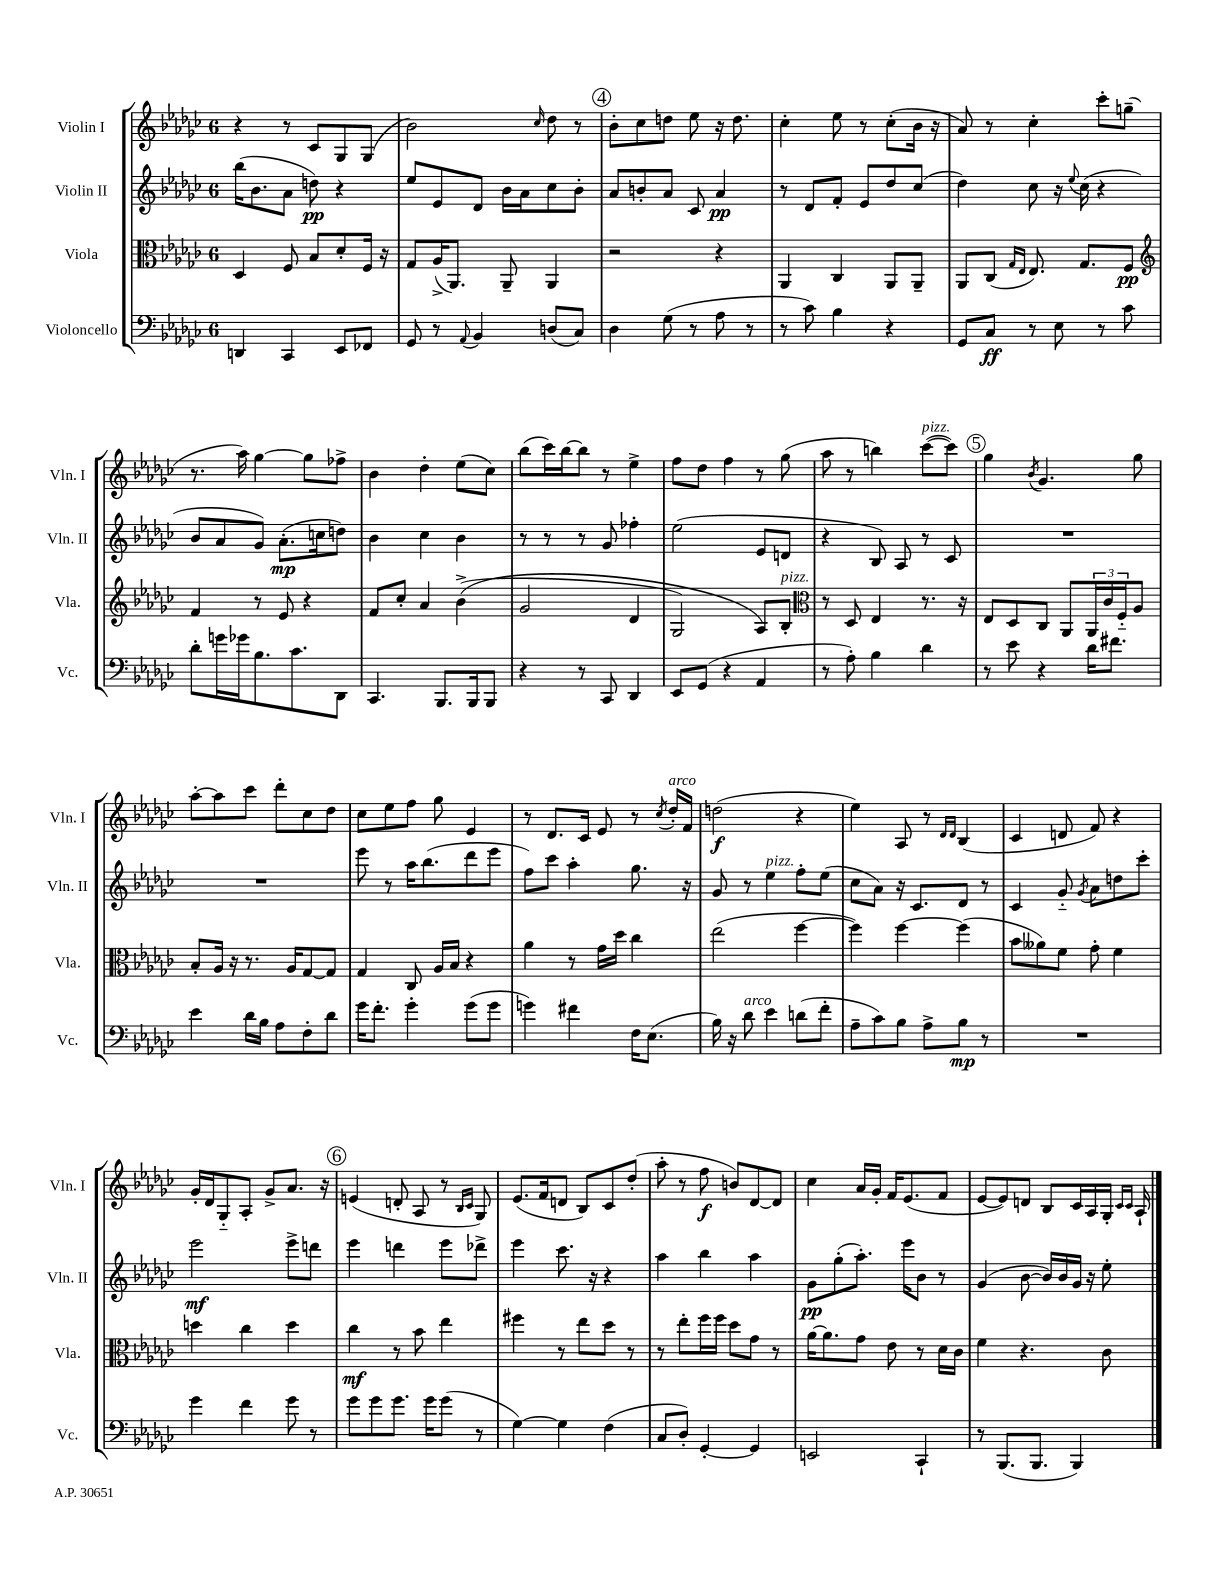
<<
\new StaffGroup <<
\new Staff = "s0" \with { instrumentName = "Violin I" shortInstrumentName = "Vln. I" } {
    \clef treble \key ges \major \once \override Staff.TimeSignature.style = #'single-digit \time 6/8
    r4 r8 ces'8 ges8 ges8( |
    bes'2) \grace { ces''16 } des''8 r8 |
    \mark \markup { \circle "4" } bes'8-. ces''8 d''8 ees''8 r16 d''8. |
    ces''4-. ees''8 r8 ces''8-.( bes'16 r16 |
    aes'8) r8 ces''4-. ces'''8-. g''8--( |
    r8. aes''16) ges''4~ ges''8 fes''8-> |
    bes'4 des''4-. ees''8( ces''8) |
    bes''8( ces'''16) bes''16~ bes''8 r8 ees''4-> |
    f''8 des''8 f''4 r8 ges''8( |
    aes''8 r8 b''4) ces'''8~^\markup { \italic "pizz." }( ces'''8) |
    \mark \markup { \circle "5" } ges''4 \acciaccatura { bes'8 } ges'4. ges''8 |
    aes''8~-. aes''8 ces'''8 des'''8-. ces''8 des''8 |
    ces''8 ees''8 f''8 ges''8 ees'4 |
    r8 des'8. ces'16 ees'8 r8 \acciaccatura { ces''8 } des''16-.^\markup { \italic "arco" } f'16 |
    d''2\f( r4 |
    ees''4) aes8 r8 \grace { des'16 des'16 } bes4( |
    ces'4 d'8 f'8) r4 |
    ges'16-. des'16 ges8-_ aes8-. ges'8-> aes'8. r16 |
    \mark \markup { \circle "6" } e'4( d'8-. aes8 r8 \grace { bes16 ces'16 } ges8) |
    ees'8.( f'16 d'8 bes8) ces'8 des''8-.( |
    aes''8-. r8 f''8\f b'8) des'8~ des'8 |
    ces''4 aes'16 ges'16-. f'16 ees'8.( f'8 |
    ees'8~ ees'8) d'8 bes8 ces'16 aes16 ges16-. \grace { ces'16 ces'16 } aes16-! \bar "|." |
}
\new Staff = "s1" \with { instrumentName = "Violin II" shortInstrumentName = "Vln. II" } {
    \clef treble \key ges \major \once \override Staff.TimeSignature.style = #'single-digit \time 6/8
    bes''16( bes'8. aes'8 d''8\pp) r4 |
    ees''8 ees'8 des'8 bes'16 aes'16 ces''8 bes'8-. |
    \mark \markup { \circle "4" } aes'8 b'8-. aes'8 ces'8 aes'4\pp |
    r8 des'8 f'8-. ees'8 des''8 ces''8( |
    des''4) ces''8 r16 \appoggiatura { ees''8 } ces''16( r4 |
    bes'8 aes'8 ges'8) aes'8.-.\mp( c''16 d''8) |
    bes'4 ces''4 bes'4 |
    r8 r8 r8 ges'8 fes''4-. |
    ees''2( ees'8 d'8 |
    r4 bes8) aes8 r8 ces'8 |
    \mark \markup { \circle "5" } R2. |
    R2. |
    ees'''8 r8 aes''16 bes''8.( des'''8 ees'''8 |
    f''8) ces'''8 aes''4-. ges''8. r16 |
    ges'8 r8 ees''4^\markup { \italic "pizz." } f''8-. ees''8( |
    ces''8 aes'8) r16 ces'8. des'8 r8 |
    ces'4 ges'8-_ \acciaccatura { ges'8 } aes'8 d''8 ces'''8-. |
    ees'''2\mf ees'''8-> d'''8 |
    \mark \markup { \circle "6" } ees'''4 d'''4 ees'''8 des'''8-> |
    ees'''4 ces'''8. r16 r4 |
    aes''4 bes''4 aes''4 |
    ges'8\pp ges''8-.( aes''8.-.) ees'''16 bes'8 r8 |
    ges'4( bes'8~ bes'16) bes'16 ges'16 r16 ees''8-. \bar "|." |
}
\new Staff = "s2" \with { instrumentName = "Viola" shortInstrumentName = "Vla." } {
    \clef alto \key ges \major \once \override Staff.TimeSignature.style = #'single-digit \time 6/8
    des4 f8 bes8 des'8-. f16 r16 |
    ges8 aes16->( aes,8.) aes,8-- aes,4 |
    \mark \markup { \circle "4" } r2 r4 |
    aes,4 ces4 aes,8 aes,8-- |
    aes,8 ces8( \grace { ges16 ees16 } ees8.) ges8. f8\pp |
    \clef treble f'4 r8 ees'8 r4 |
    f'8 ces''8-. aes'4 bes'4->(\( |
    ges'2 des'4 |
    ges2) aes8\) bes8-.^\markup { \italic "pizz." } |
    \clef alto r8 des8 ees4 r8. r16 |
    \mark \markup { \circle "5" } ees8 des8 ces8 aes,8 \tuplet 3/2 { aes,16 ces'16 f16-_ } aes8 |
    bes8-. aes16 r16 r8. aes16 ges8~ ges8 |
    ges4 ces8 aes16 bes16 r4 |
    aes'4 r8 ges'16 des''16 ces''4 |
    ees''2( f''4~ |
    f''4) f''4~ f''4( |
    bes'8 aeses'8) f'8 ges'8-. f'4 |
    d''4 ces''4 d''4 |
    \mark \markup { \circle "6" } ces''4\mf r8 bes'8 ees''4 |
    fis''4 r8 ees''8 des''8 r8 |
    r8 ees''8-. f''16 f''16 des''8 ges'8 r8 |
    aes'16~ aes'8. ges'8 ees'8 r8 des'16 ces'16 |
    f'4 r4. ces'8 \bar "|." |
}
\new Staff = "s3" \with { instrumentName = "Violoncello" shortInstrumentName = "Vc." } {
    \clef bass \key ges \major \once \override Staff.TimeSignature.style = #'single-digit \time 6/8
    d,4 ces,4 ees,8 fes,8 |
    ges,8 r8 \appoggiatura { aes,8 } bes,4 d8( ces8) |
    \mark \markup { \circle "4" } des4 ges8( r8 aes8 r8 |
    r8 ces'8) bes4 r4 |
    ges,8 ces8\ff r8 ees8 r8 ces'8 |
    des'8-. g'16 ges'16 bes8. ces'8. des,8 |
    ces,4. bes,,8. bes,,16 bes,,8 |
    r4 r8 ces,8 des,4 |
    ees,8 ges,8( r4 aes,4 |
    r8 aes8-.) bes4 des'4 |
    \mark \markup { \circle "5" } r8 ees'8 r4 des'16 fis'8. |
    ees'4 des'16 bes16 aes8 f8-. des'8 |
    ges'16 f'8.-. ges'4-. ges'8( ges'8 |
    g'4) fis'4 f16 ees8.( |
    bes16) r16 des'8^\markup { \italic "arco" } ees'4 d'8( f'8-. |
    aes8-- ces'8) bes8 aes8-> bes8\mp r8 |
    R2. |
    ges'4 f'4 ges'8 r8 |
    \mark \markup { \circle "6" } ges'8 ges'8 ges'8. ges'16 ges'8( r8 |
    ges4~) ges4 f4( |
    ces8 des8-.) ges,4~-. ges,4 |
    e,2 ces,4-! |
    r8 bes,,8.( bes,,8. bes,,4) \bar "|." |
}
>>
>>
\layout { \context { \Score \remove "Bar_number_engraver" } }
